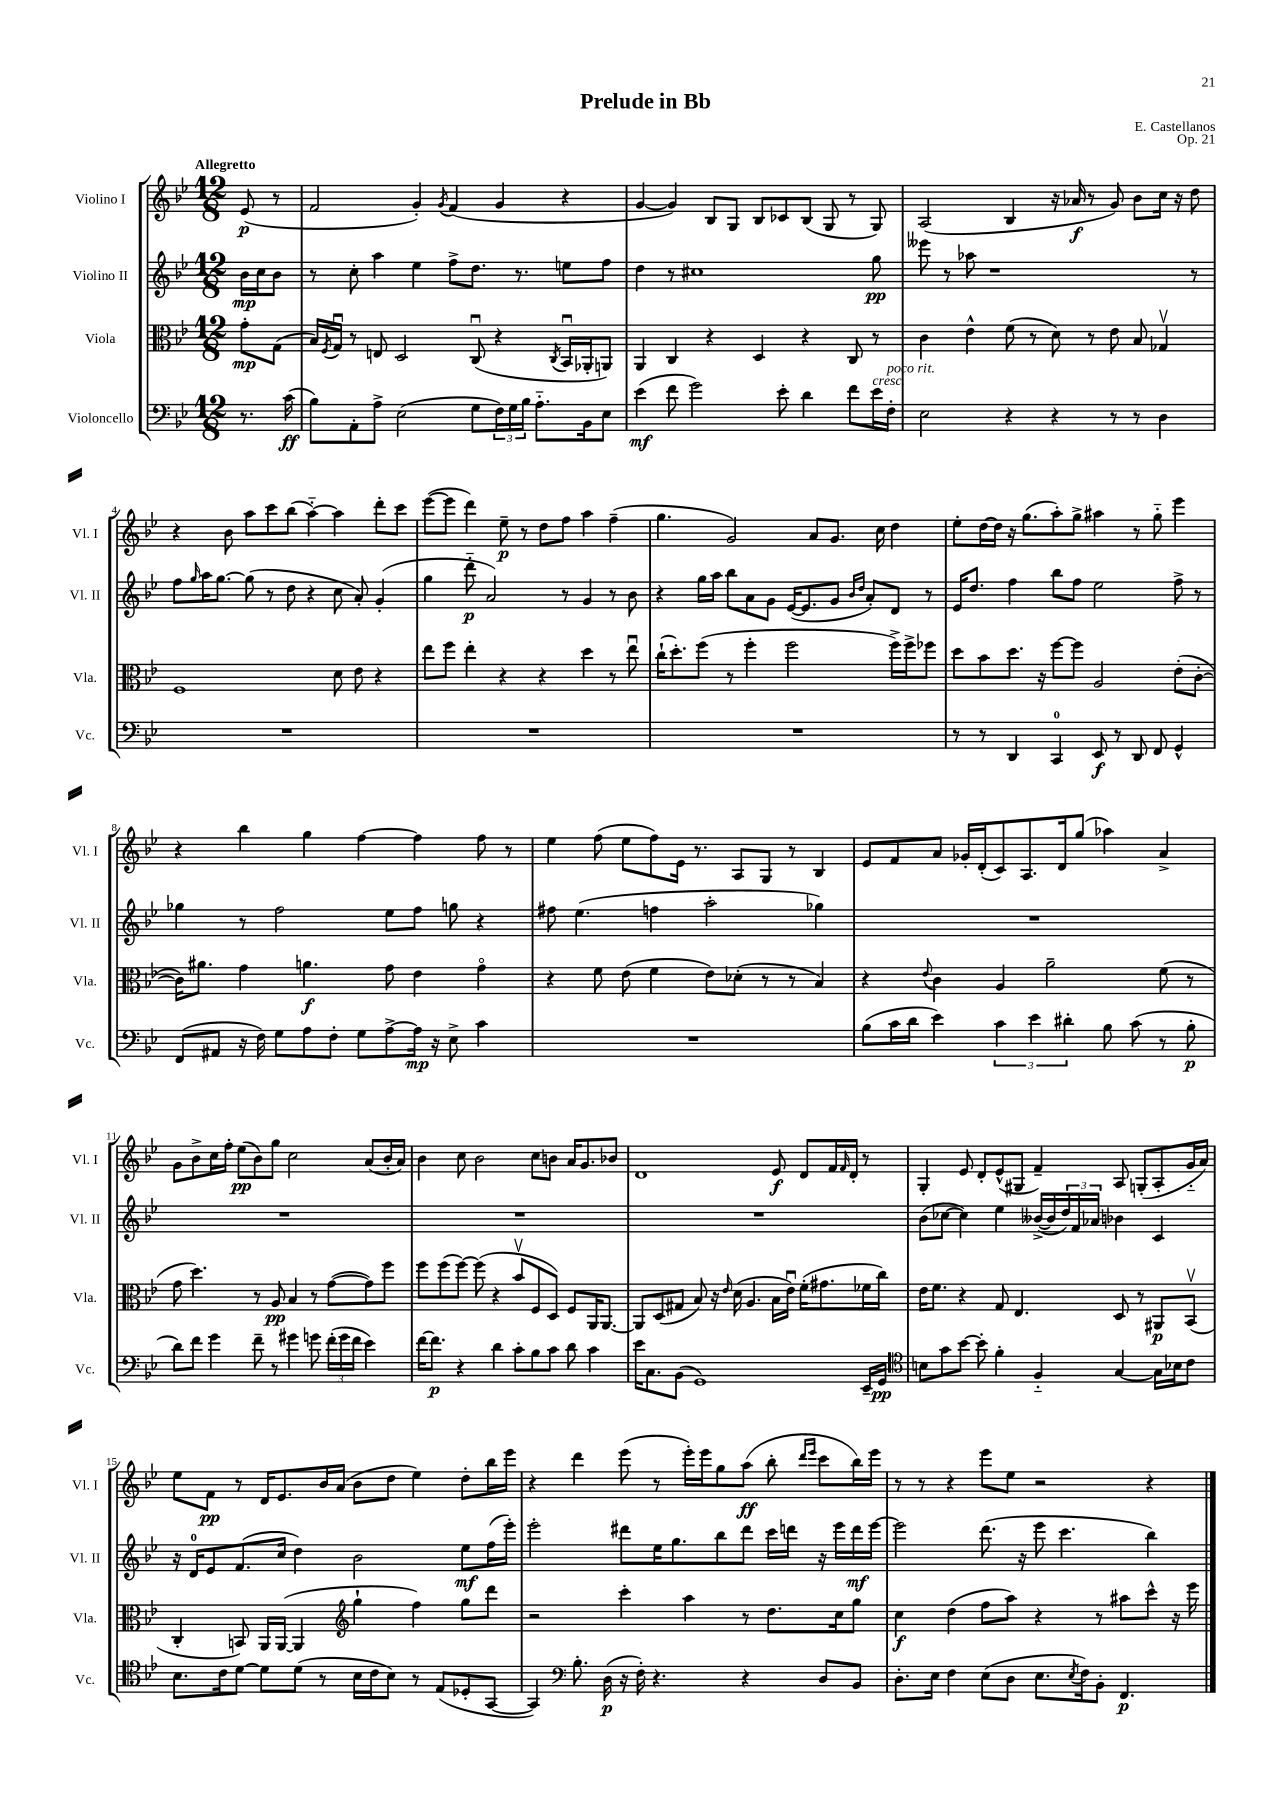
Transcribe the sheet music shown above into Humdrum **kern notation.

**kern	**kern	**kern	**kern
*staff4	*staff3	*staff2	*staff1
*clefF4	*clefC3	*clefG2	*clefG2
*k[b-e-]	*k[b-e-]	*k[b-e-]	*k[b-e-]
*M12/8	*M12/8	*M12/8	*M12/8
8.r	8g'	16b-	(8e-
.	.	16cc	.
.	(8G	8b-	8r
(16c	.	.	.
=	=	=	=
8B-)	16B-)	8r	2f
.	8qF	.	.
.	16Gu	.	.
8AA'	8r	8cc'	.
8A^	8E	4aa	.
(2E-	2D	.	.
.	.	4ee-	4g')
.	.	.	8qg
.	.	8ff^	(4f
8G	(8Cu	8.dd	.
24F)	4r	.	4g
24G	.	.	.
.	.	8.r	.
24B-	.	.	.
8.A'~	.	.	.
.	8qC	.	.
.	16BB-u	8ee	4r
16BB-	16AA-'	.	.
8E-	8AA)	8ff	.
=	=	=	=
(4e-	4AA	4dd	[4g
8f	4C	8r	4g])
2g)	.	1cc#	.
.	4r	.	8B-
.	.	.	8G
.	4D	.	8B-
8e-'	.	.	8c-
4d	4r	.	(8B-
.	.	.	8G
8f	8C	.	8r
16e-	8r	8gg	8G)
16F'	.	.	.
=	=	=	=
2E-	4c	8eee--	(2A
.	.	8r	.
.	4e-^^	8aa-	.
.	.	1r	.
4r	(8f	.	4B-
.	8r	.	.
4r	8d)	.	16r
.	.	.	16a-
.	8r	.	8r
8r	8e-	.	8g)
8r	8B-	.	8b-
4D	4G-v	.	16cc
.	.	.	16r
.	.	8r	8dd
=	=	=	=
1.r	1F	8ff	4r
.	.	16qqgg	.
.	.	16aa	.
.	.	[8.gg	.
.	.	.	8b-
.	.	(8gg]	8aa
.	.	8r	8ccc
.	.	8dd	(8bb-
.	.	4r	[4aa'~)
.	8d	8cc	4aa]
.	8e-	8a')	.
.	4r	(4g'	8ddd'
.	.	.	8ccc
=	=	=	=
1.r	8ee-	4gg	([8eee-
.	8ff	.	8eee-]
.	4ee-'	8ddd'~	4ddd)
.	.	2a)	.
.	4r	.	8ee-~
.	.	.	8r
.	4r	.	8dd
.	.	8r	8ff
.	4dd	4g	4aa
.	8r	8r	(4ff~
.	8ee-u	8b-	.
=	=	=	=
1.r	(16cc`	4r	4.gg
.	8.dd')	.	.
.	(8ff	16gg	.
.	.	16aa	.
.	8r	8bb-	2g)
.	4ff'	8a	.
.	.	8g	.
.	2ff	([16e-	.
.	.	8.e-]	.
.	.	.	8a
.	.	8g	8.g
.	.	16qqb-	.
.	.	16qqdd	.
.	.	8a')	.
.	.	.	16cc
.	16ff^)	8d	4dd
.	16ff^	.	.
.	8ff-	8r	.
=	=	=	=
8r	8dd	16e-	8ee-'
.	.	8.dd	.
8r	8b-	.	[16dd
.	.	.	16dd]
4DD	8.dd	4ff	16r
.	.	.	(8.gg
.	16r	.	.
4CC	[8ff	8bb-	8aa')
.	8ff]	8ff	8gg^
8EE-	2A	2ee-	4aa#
8r	.	.	.
8DD	.	.	8r
8FF	.	.	8gg'~
4GG^^	(8e-'	8ff^	4eee-
.	[8c'	8r	.
=	=	=	=
(8FF	16c])	4gg-	4r
.	8.a#	.	.
8AA#	.	.	.
16r	4g	8r	4bb-
16F)	.	.	.
8G	.	2ff	.
8A	4.a	.	4gg
8F'	.	.	.
8G	.	.	[4ff
[8A^	8g	8ee-	.
16A]	4e-	8ff	4ff]
16r	.	.	.
8E-^	.	8gg	.
4c	4go	4r	8ff
.	.	.	8r
=	=	=	=
1.r	4r	8ff#	4ee-
.	.	(4.ee-	.
.	8f	.	(8ff
.	(8e-	.	8ee-
.	4f	4ff	8ff)
.	.	.	16e-
.	.	.	8.r
.	8e-)	2aa'	.
.	(8d-'	.	8A
.	8r	.	8G
.	8r	.	8r
.	4B-)	4gg-)	4B-
=	=	=	=
(8B-	4r	1.r	8e-
16c	.	.	8f
16d	.	.	.
.	8qqe-	.	.
4e-)	4c	.	8a
.	.	.	16g-'
.	.	.	(16d'
6c	4A	.	8c)
.	.	.	8.A
6e-	.	.	.
.	2a~	.	.
.	.	.	16d
6d#'	.	.	.
.	.	.	(8gg
8B-	.	.	4aa-)
(8c	.	.	.
8r	(8f	.	4a^
8B-'	8r	.	.
=	=	=	=
8d)	8g	1.r	8g
8f	4.dd)	.	8b-^
4g	.	.	16cc
.	.	.	16ff'
.	.	.	(8ee-
8f~	8r	.	8b-)
8r	8A	.	8gg
4g#	4B-	.	2cc
8g	8r	.	.
(24f'	([8g	.	.
24g	.	.	.
24f	.	.	.
4e-)	8g])	.	(8a
.	8ff	.	16b-'
.	.	.	16a)
=	=	=	=
[16f	8ff	1.r	4b-
8.f]	.	.	.
.	(8ff	.	.
4r	[8ff)	.	8cc
.	(8ff]	.	2b-
4d	4r	.	.
8c'	8b-v	.	.
8B-	8F	.	8cc
8c	8D)	.	8b
8d	8F	.	16a
.	.	.	8.g
4c	16AA	.	.
.	[8.AA	.	.
.	.	.	8b-
=	=	=	=
16e-	8AA]	1.r	1d
8.C	.	.	.
.	(8D	.	.
(8BB-	8G#	.	.
1GG)	8B-)	.	.
.	16r	.	.
.	16qqe-	.	.
.	(16d	.	.
.	4.A	.	.
.	16B-	.	8e-
.	16e-u)	.	.
.	(16f'	.	8d
.	8.g#	.	.
.	.	.	16f
.	.	.	16qqf
.	.	.	16d'
16EE-~	16f-	.	8r
16GG	16cc)	.	.
=	=	=	=
*clefC4	*	*	*
8B	16e-	(8b-	4G'
.	8.f	.	.
8g	.	[8cc-	.
[8b-	4r	4cc-])	8e-
8b-']	.	.	8d'
4f'	8G	4ee-	(8e-^^
.	4.E-	.	8G#
4F'~	.	([16b--^	4f~)
.	.	16b--]	.
.	.	24dd)	.
.	.	24f	.
.	.	24a-	.
[4G	8D	4b-	8A
.	8r	.	(8G'
16G]	8AA#	4c	8A'
16B-	.	.	.
8c	(8BB-v	.	16g'~
.	.	.	16a)
=	=	=	=
8.B-	4C'	16r	8ee-
.	.	16d	.
.	.	8e-	8f
16c	.	.	.
[8d	8BB)	(8.f	8r
8d]	16AA	.	16d
.	([16AA	16cc	8.e-
(8d	4AA]	4dd)	.
8r	.	.	16b-
.	.	.	(16a
*	*clefG2	*	*
16B-	4gg`	2b-	8b-
16c	.	.	.
8B-)	.	.	8dd
8r	4ff)	.	4ee-)
(8E-	.	.	.
8D-'	8gg	8ee-	8dd'
[8GG	8ddd	(16ff	16bb-
.	.	16eee-')	16eee-
=	=	=	=
4GG])	2r	2eee-'	4r
*clefF4	*	*	*
8.B-'	.	.	4ddd
(16D	.	.	.
16r	4ccc'	8ddd#	(8eee-
16F')	.	.	.
4.r	.	16ee-	8r
.	.	8.gg	.
.	4aa	.	16eee-')
.	.	.	16eee-
.	.	8bb-	8gg
4r	8r	8ddd#	(8aa
.	8.dd	16ccc	8bb-'
.	.	16ddd	.
.	.	.	16qqddd
.	.	.	16qqeee-
8D	.	16r	8ccc
.	16cc	16eee-	.
8BB-	8gg	16ddd	16bb-)
.	.	[16eee-	16eee-
=	=	=	=
8.D'	4cc	2eee-]	8r
.	.	.	8r
16E-	.	.	.
4F	(4dd	.	4r
(8E-	8ff	(8.ddd	8eee-
8D	8aa)	.	8ee-
.	.	16r	.
8.E-	4r	8eee-	2r
.	.	4.ccc	.
8qE-	.	.	.
16F)	.	.	.
8BB-'	8r	.	.
4.FF	8aa#	.	.
.	8ccc^^	4bb-)	4r
.	16r	.	.
.	16eee-	.	.
==	==	==	==
*-	*-	*-	*-
